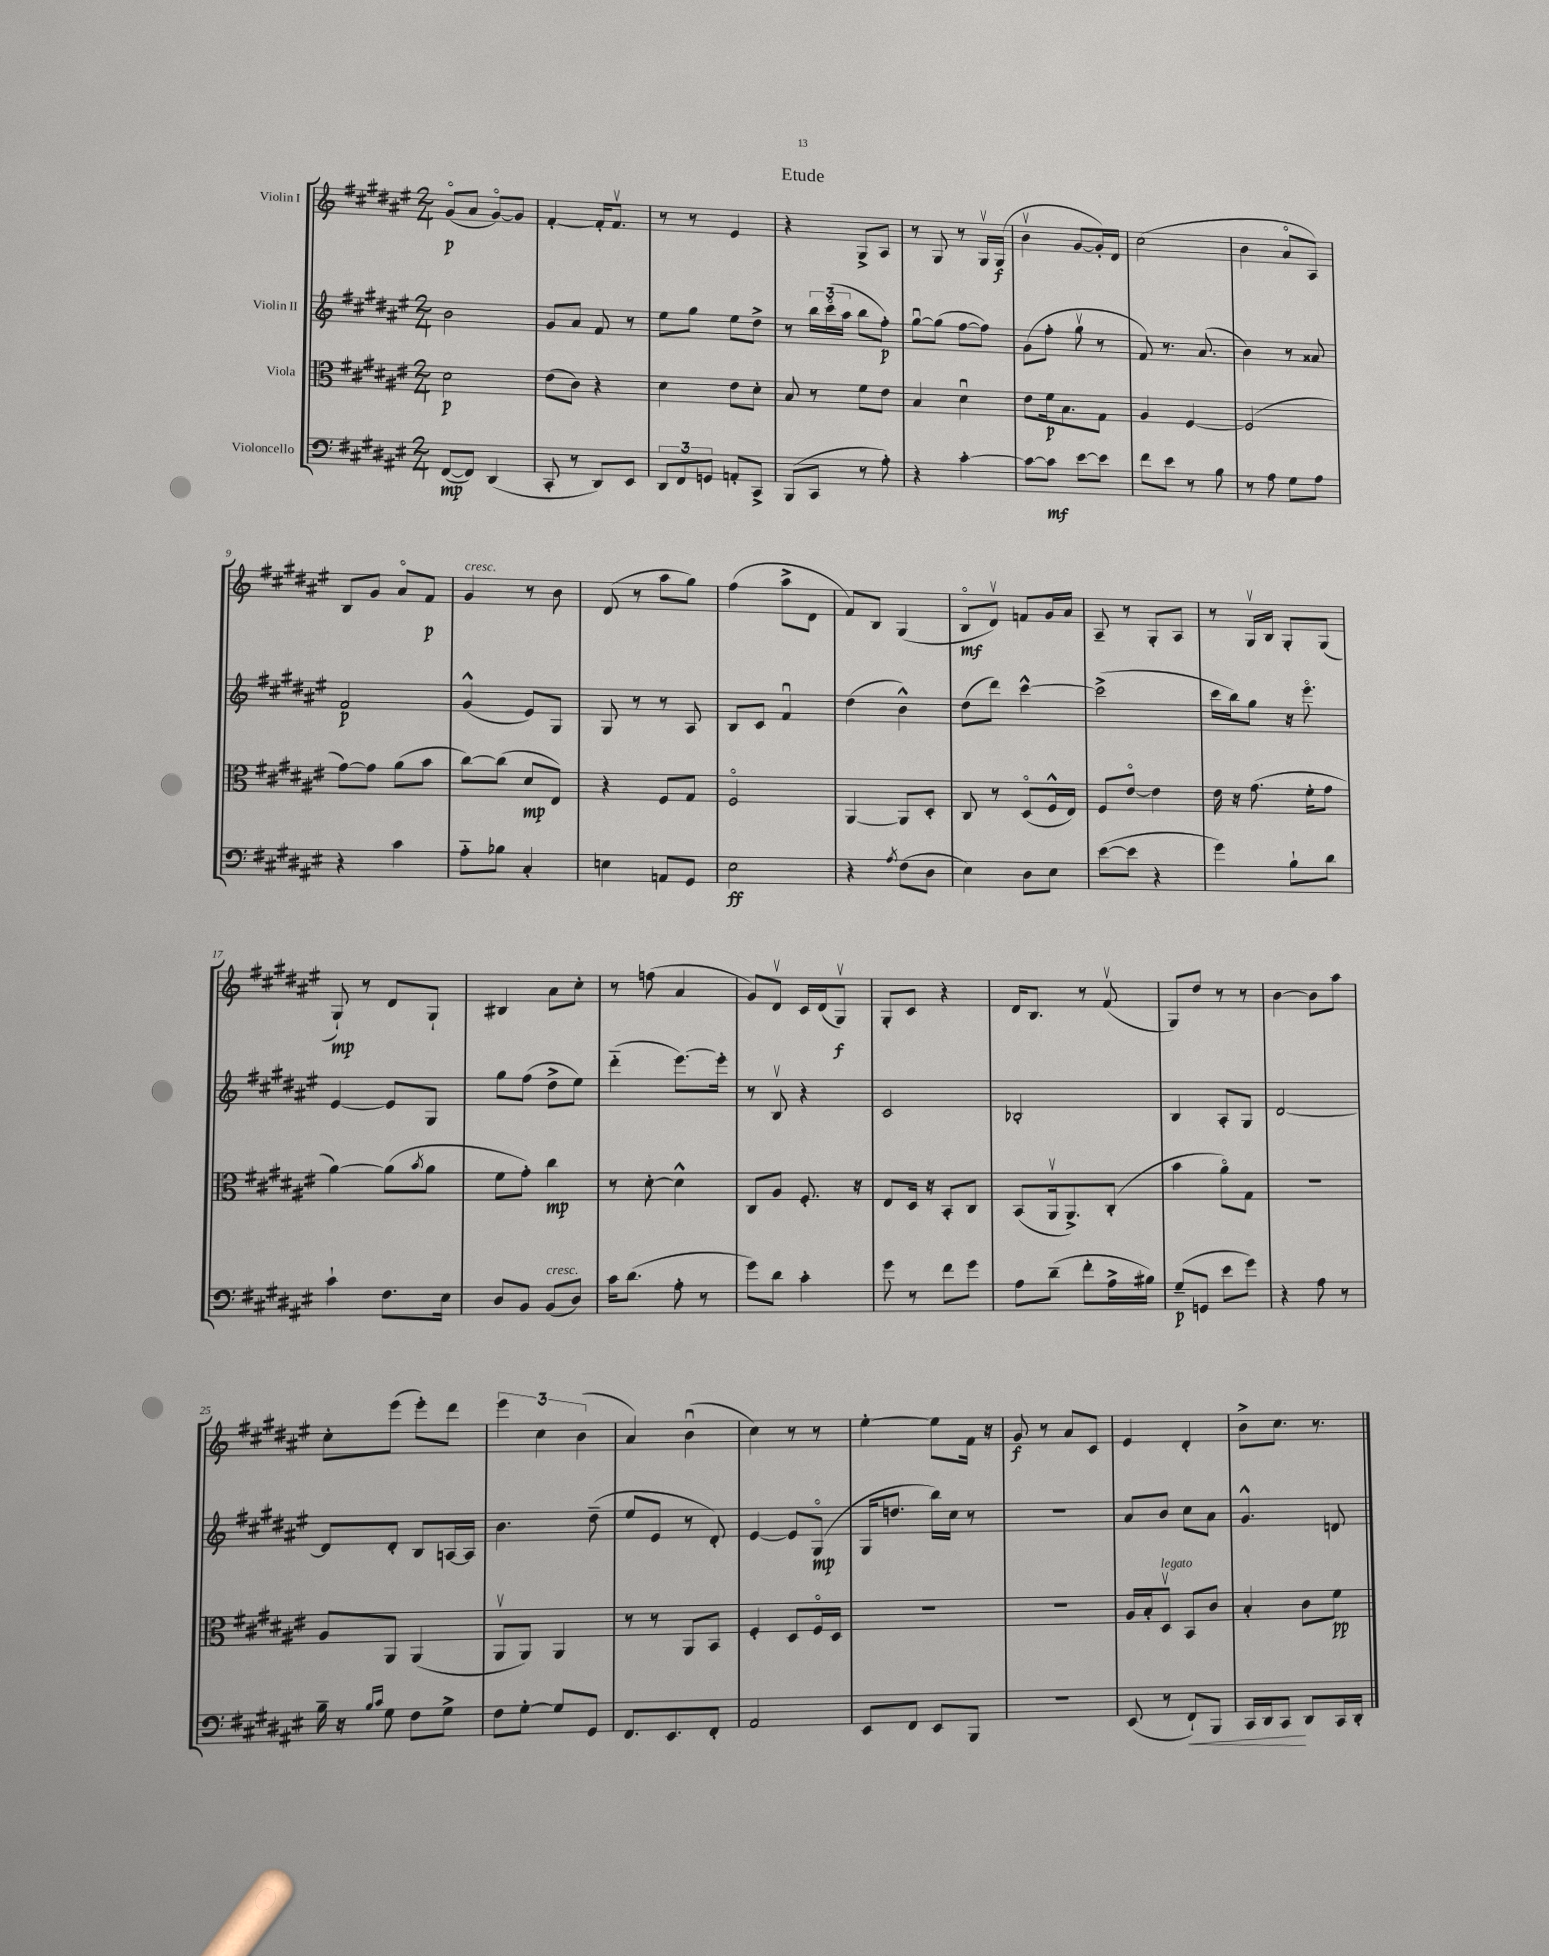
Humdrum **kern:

**kern	**kern	**kern	**kern
*staff4	*staff3	*staff2	*staff1
*clefF4	*clefC3	*clefG2	*clefG2
*k[f#c#g#d#a#e#]	*k[f#c#g#d#a#e#]	*k[f#c#g#d#a#e#]	*k[f#c#g#d#a#e#]
*M2/4	*M2/4	*M2/4	*M2/4
([8FF#	2d#	2b	(8g#o
8FF#])	.	.	8a#
(4DD#	.	.	[8g#o)
.	.	.	8g#]
=	=	=	=
8CC#'	(8e#	8g#	[4f#'
8r	8c#)	8a#	.
8DD#)	4r	8f#	16f#']
.	.	.	8.f#v
8EE#	.	8r	.
=	=	=	=
12DD#	4d#	8ee#	8r
12FF#	.	.	.
.	.	8gg#	8r
12GG	.	.	.
8AA'	8e#	8ee#	4e#
8CC#^	8d#'	8dd#^	.
=	=	=	=
(8BBB	8B	8r	4r
8CC#	8r	24bb	.
.	.	(24ccc#o	.
.	.	24aa#	.
8r	8f#	8bb	8G#^
8A#')	8e#	8ff#')	8A#
=	=	=	=
4r	4B	[8gg#u	8r
.	.	(8gg#]	8G#
[4c#'	4d#u	[8ff#	8r
.	.	8ff#])	16G#v
.	.	.	(16G#
=	=	=	=
8c#_	8e#	(8g#	4bv
8c#]	16f#	8ff#'	.
.	8.B	.	.
[8e#	.	8gg#v	[8g#
8e#]	8G#	8r	16g#'])
.	.	.	16d#
=	=	=	=
8f#	4A#	8f#)	(2cc#
8e#	.	8.r	.
8r	[4F#	.	.
.	.	(8.a#	.
8B	.	.	.
=	=	=	=
8r	(2F#]	4b)	4b
8A#	.	.	.
8G#	.	8r	8a#o
8A#	.	8a##	8A#)
=	=	=	=
4r	[8g#)	2f#	8B
.	8g#]	.	8g#
4c#	(8a#	.	8a#o
.	8b	.	8f#
=	=	=	=
8A#'~	[8cc#)	(4g#^^	4g#
8B-	(8cc#]	.	.
4C#'	8d#	8e#)	8r
.	8E#)	8G#	8b
=	=	=	=
4E	4r	8G#	(8d#
.	.	8r	8r
8AA	8F#	8r	8aa#
8GG#	8G#	8A#	8gg#)
=	=	=	=
2E#	2F#o	8B	(4ff#
.	.	8c#	.
.	.	4f#u	8aa#^
.	.	.	8d#
=	=	=	=
4r	[4AA#	(4dd#	8f#)
.	.	.	8B
8qA#	.	.	.
(8F#	8AA#]	4b^^)	(4G#
8D#	8D#'	.	.
=	=	=	=
4E#)	8C#	(8dd#	8Bo
.	8r	8ddd#)	8d#v)
8D#	(8D#o	[4ccc#^^	8f
8E#	16F#^^	.	16g#
.	16E#)	.	16a#
=	=	=	=
([8e#	8F#	(2ccc#^]	8A#~
8e#]	[8e#o	.	8r
4r	4e#]	.	8G#'
.	.	.	8A#
=	=	=	=
4g#)	16e#	16ccc#	8r
.	16r	16bb)	.
.	(8.g#	8gg#	16G#v
.	.	.	16B
8B`	.	16r	8G#'
.	16f#'	8.eee#o	.
8d#	8g#	.	(8G#
=	=	=	=
4c#`	[4a#)	[4e#	8G#`)
.	.	.	8r
8.F#	(8a#]	8e#]	8d#
.	8qb	.	.
.	8a#	8G#	8G#`
16E#	.	.	.
=	=	=	=
8D#	8f#	8gg#	4B#
8BB	8g#')	(8ff#	.
(8BB	4cc#	8dd#^	8a#
8D#)	.	8ee#)	8cc#'
=	=	=	=
16c#	8r	(4ddd#'~	8r
(8.d#	.	.	.
.	[8d#'	.	(8ff
8A#'	4d#^^]	[8.eee#)	4a#
8r	.	.	.
.	.	16eee#']	.
=	=	=	=
8g#)	8C#	8r	8g#)
8d#	8A#	8Bv	8d#v
4c#'	8.F#'	4r	16c#
.	.	.	(16d#
.	.	.	8G#v)
.	16r	.	.
=	=	=	=
8g#	8E#	2c#	8G#'
8r	16D#	.	8c#
.	16r	.	.
8f#	8BB'	.	4r
8g#	8C#	.	.
=	=	=	=
8A#	(8BB	2B-'	16d#
.	.	.	8.B
(8d#~	16AA#v	.	.
.	8.AA#^)	.	.
8f#'	.	.	8r
16A#^	(8C#'	.	(8f#v
16B#)	.	.	.
=	=	=	=
(8G#~	4b	4B	8G#)
8GG	.	.	8dd#
8e#	8a#o)	8A#'	8r
8g#)	8G#	8G#	8r
=	=	=	=
4r	2r	[2d#	[4b
8A#	.	.	8b]
8r	.	.	8aa#
=	=	=	=
16B~	8A#	8d#]	8cc#'
16r	.	.	.
16qqB	.	.	.
16qqc#	.	.	.
8G#	8AA#	8d#'	(8eee#
8F#	(4AA#	8B	8eee#')
8G#^	.	[16A	8ddd#
.	.	16A]	.
=	=	=	=
8F#	8AA#v	4.b	6eee#
[8G#'	8AA#)	.	.
.	.	.	6cc#
8G#]	4AA#	.	.
.	.	.	(6b
8GG#	.	(8dd#~	.
=	=	=	=
8.FF#	8r	8ee#	4a#)
.	8r	8e#	.
8.EE#	.	.	.
.	8AA#	8r	(4bu
8FF#'	8BB	8d#')	.
=	=	=	=
2AA#	4F#'	[4e#	4cc#)
.	8D#	8e#]	8r
.	16F#o	(8G#o	8r
.	16D#	.	.
=	=	=	=
8EE#	2r	16G#	[4ee#'
.	.	8.dd	.
8FF#	.	.	.
8EE#	.	16bb)	8ee#]
.	.	16cc#	.
8BBB	.	8r	16f#
.	.	.	16r
=	=	=	=
2r	2r	2r	8g#
.	.	.	8r
.	.	.	8a#
.	.	.	8c#
=	=	=	=
(8EE#	16A#	8a#	4e#
.	16B'	.	.
8r	8D#v	8b	.
8FF#`)	8BB	8cc#	4d#'
8BBB	8c#	8a#	.
=	=	=	=
16CC#	4B'	4.g#^^	8b^
16DD#	.	.	.
8CC#	.	.	8.cc#
8DD#	8c#	.	.
.	.	.	8.r
16CC#	8f#	8d	.
16DD#'	.	.	.
==	==	==	==
*-	*-	*-	*-
